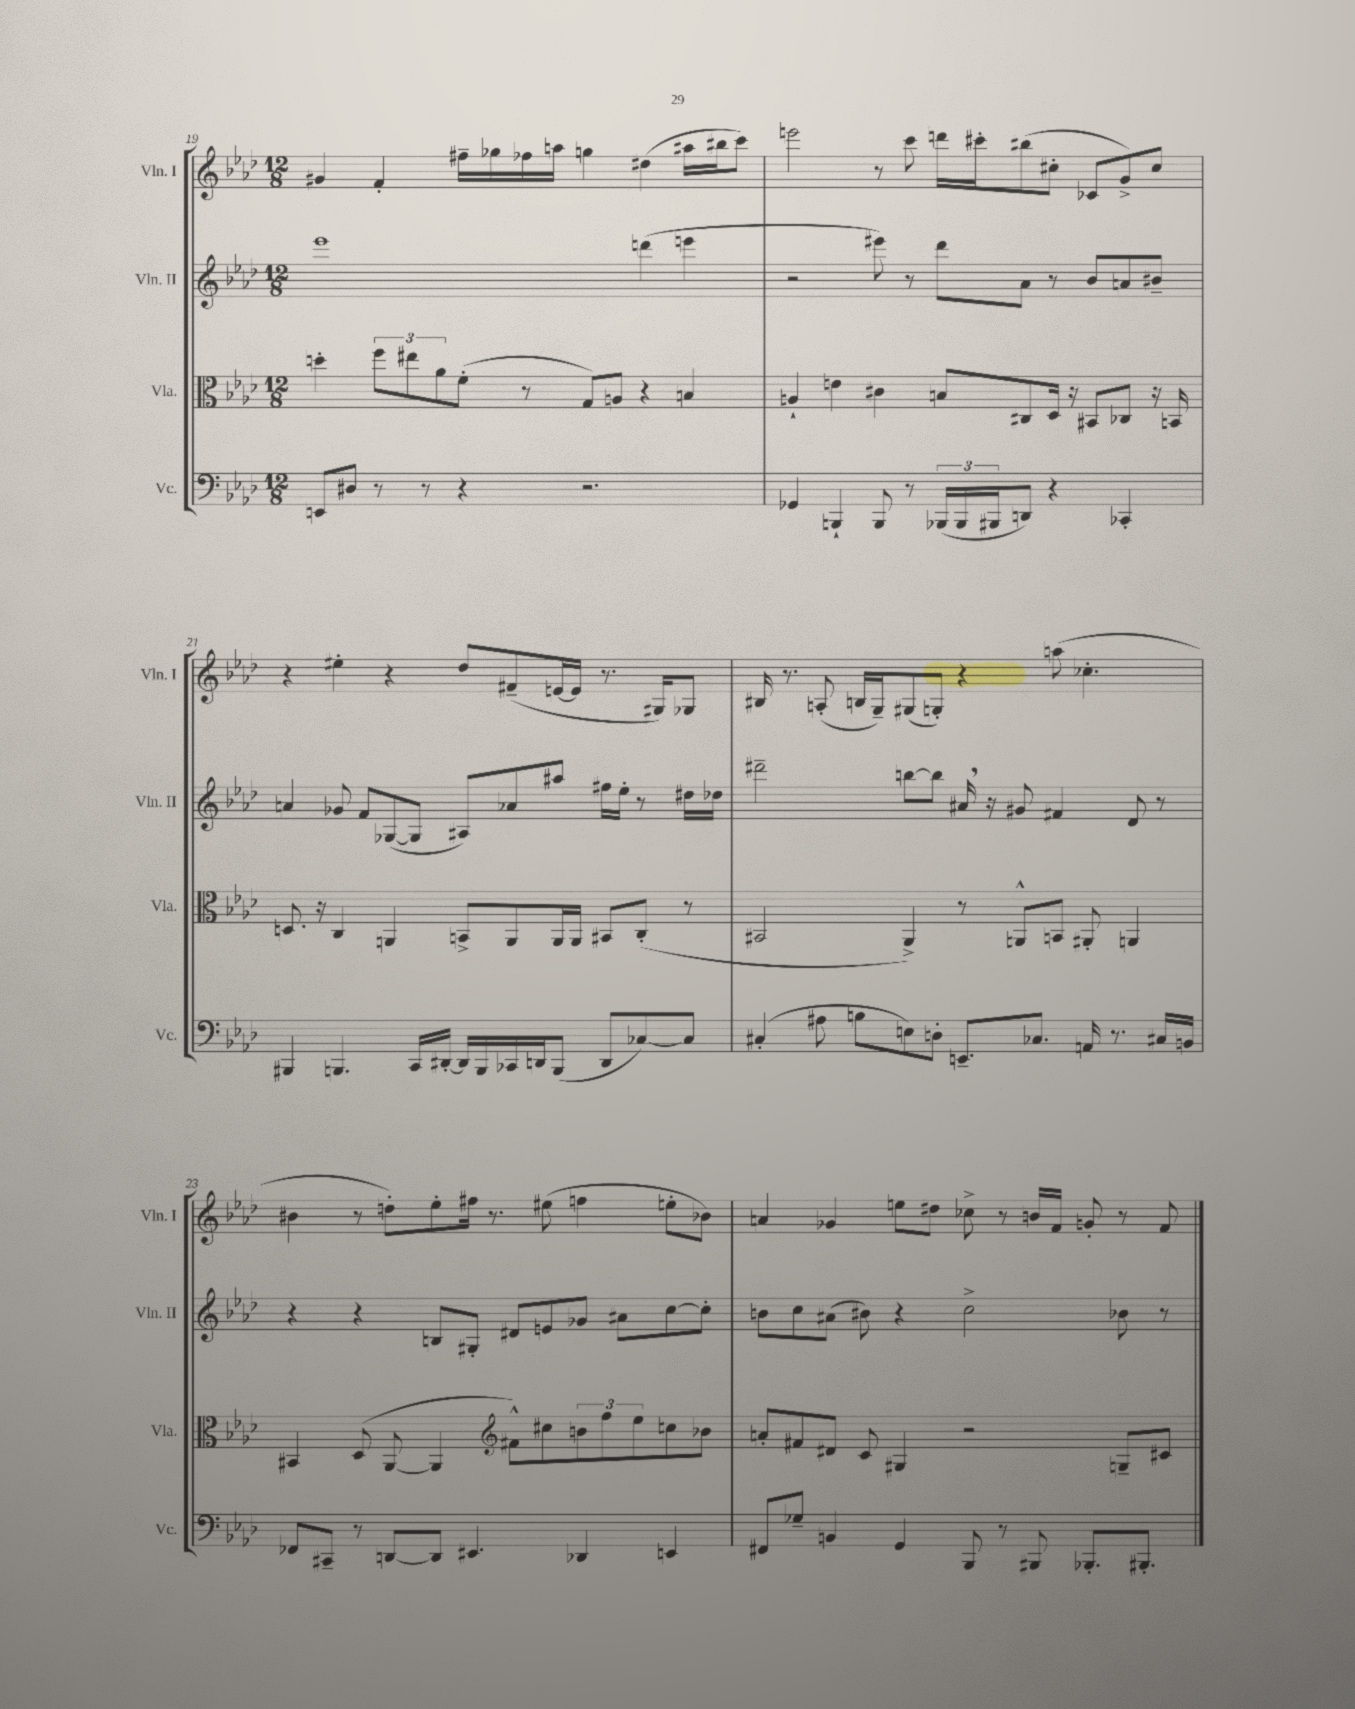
<<
\new StaffGroup <<
\new Staff = "s0" \with { instrumentName = "Vln. I" shortInstrumentName = "Vln. I" } {
    \clef treble \key aes \major \numericTimeSignature \time 12/8
    gis'4 f'4-. fis''16-- ges''16 fes''16 a''16 g''4 dis''4( ais''16 bis''16 c'''8) |
    e'''2 r8 c'''8 d'''16 cis'''16-. bis''8( cis''8-. ces'8 g'8->) cis''8 |
    r4 eis''4-. r4 des''8 fis'8--( e'16~ e'16 r8. gis16) ges8 |
    bis16 r8. a8-.( b16 g16--) gis8( g8-.) r4 a''8( ces''4.-. |
    bis'4 r8 d''8-.) ees''8-. fis''16 r8. eis''8( f''4 e''8-. bes'8) |
    a'4 ges'4 e''8 dis''8 ces''8-> r8 b'16 f'16 g'8-. r8 f'8 \bar "|." |
}
\new Staff = "s1" \with { instrumentName = "Vln. II" shortInstrumentName = "Vln. II" } {
    \clef treble \key aes \major \numericTimeSignature \time 12/8
    ees'''1 d'''4( e'''4 |
    r2 eis'''8) r8 des'''8 aes'8 r8 bes'8 a'8 bis'8-- |
    a'4 ges'8 f'8 ges8~( ges8 ais8) aes'8 ais''8 fis''16 ees''16-. r8 dis''16 des''16 |
    dis'''2-- b''8~ b''8 ais'16 \breathe r16 gis'8 fis'4 des'8 r8 |
    r4 r4 b8 gis8-. dis'8 e'8 ges'8 ais'8 c''8~ c''8-. |
    b'8 c''8 ais'8( bis'8) r4 c''2-> bes'8 r8 \bar "|." |
}
\new Staff = "s2" \with { instrumentName = "Vla." shortInstrumentName = "Vla." } {
    \clef alto \key aes \major \numericTimeSignature \time 12/8
    d''4-. \tuplet 3/2 { f''8 eis''8 aes'8 } f'8-.( r8 g8) a8 r4 b4 |
    a4-! e'4 cis'4 b8 cis8 des16 r16 bis,8 ces8 r16 b,16 |
    d8. r16 c4 a,4 b,8-> a,8 a,16 a,16 bis,8 c8-.( r8 |
    bis,2 aes,4->) r8 a,8-^ b,8 ais,8-. a,4 |
    bis,4 des8( aes,8~ aes,4 \clef treble fis'8-^) cis''8 \tuplet 3/2 { b'8 f''8 ees''8 } c''8 bes'8 |
    a'8-. fis'8 dis'8 c'8 gis4 r2 g8-- cis'8 \bar "|." |
}
\new Staff = "s3" \with { instrumentName = "Vc." shortInstrumentName = "Vc." } {
    \clef bass \key aes \major \numericTimeSignature \time 12/8
    e,8 dis8 r8 r8 r4 r2. |
    ges,4 b,,4-! b,,8 r8 \tuplet 3/2 { bes,,16( bes,,16 bis,,16 } d,8) r4 ces,4-. |
    bis,,4 b,,4. c,16 dis,16~-. dis,16 b,,16 ces,16 d,16 b,,8( d,8 ces8~) ces8 |
    cis4-.( ais8 b8 e8) d8-. e,8.-- ces8. a,16 r8. cis16 b,16 |
    fes,8 cis,8-- r8 d,8~ d,8 eis,4. des,4 e,4 |
    fis,8 ges8-- b,4 g,4 bes,,8 r8 bis,,8 bes,,8.-. bis,,8.-. \bar "|." |
}
>>
>>
\layout { \context { \Score currentBarNumber = #19 } }
